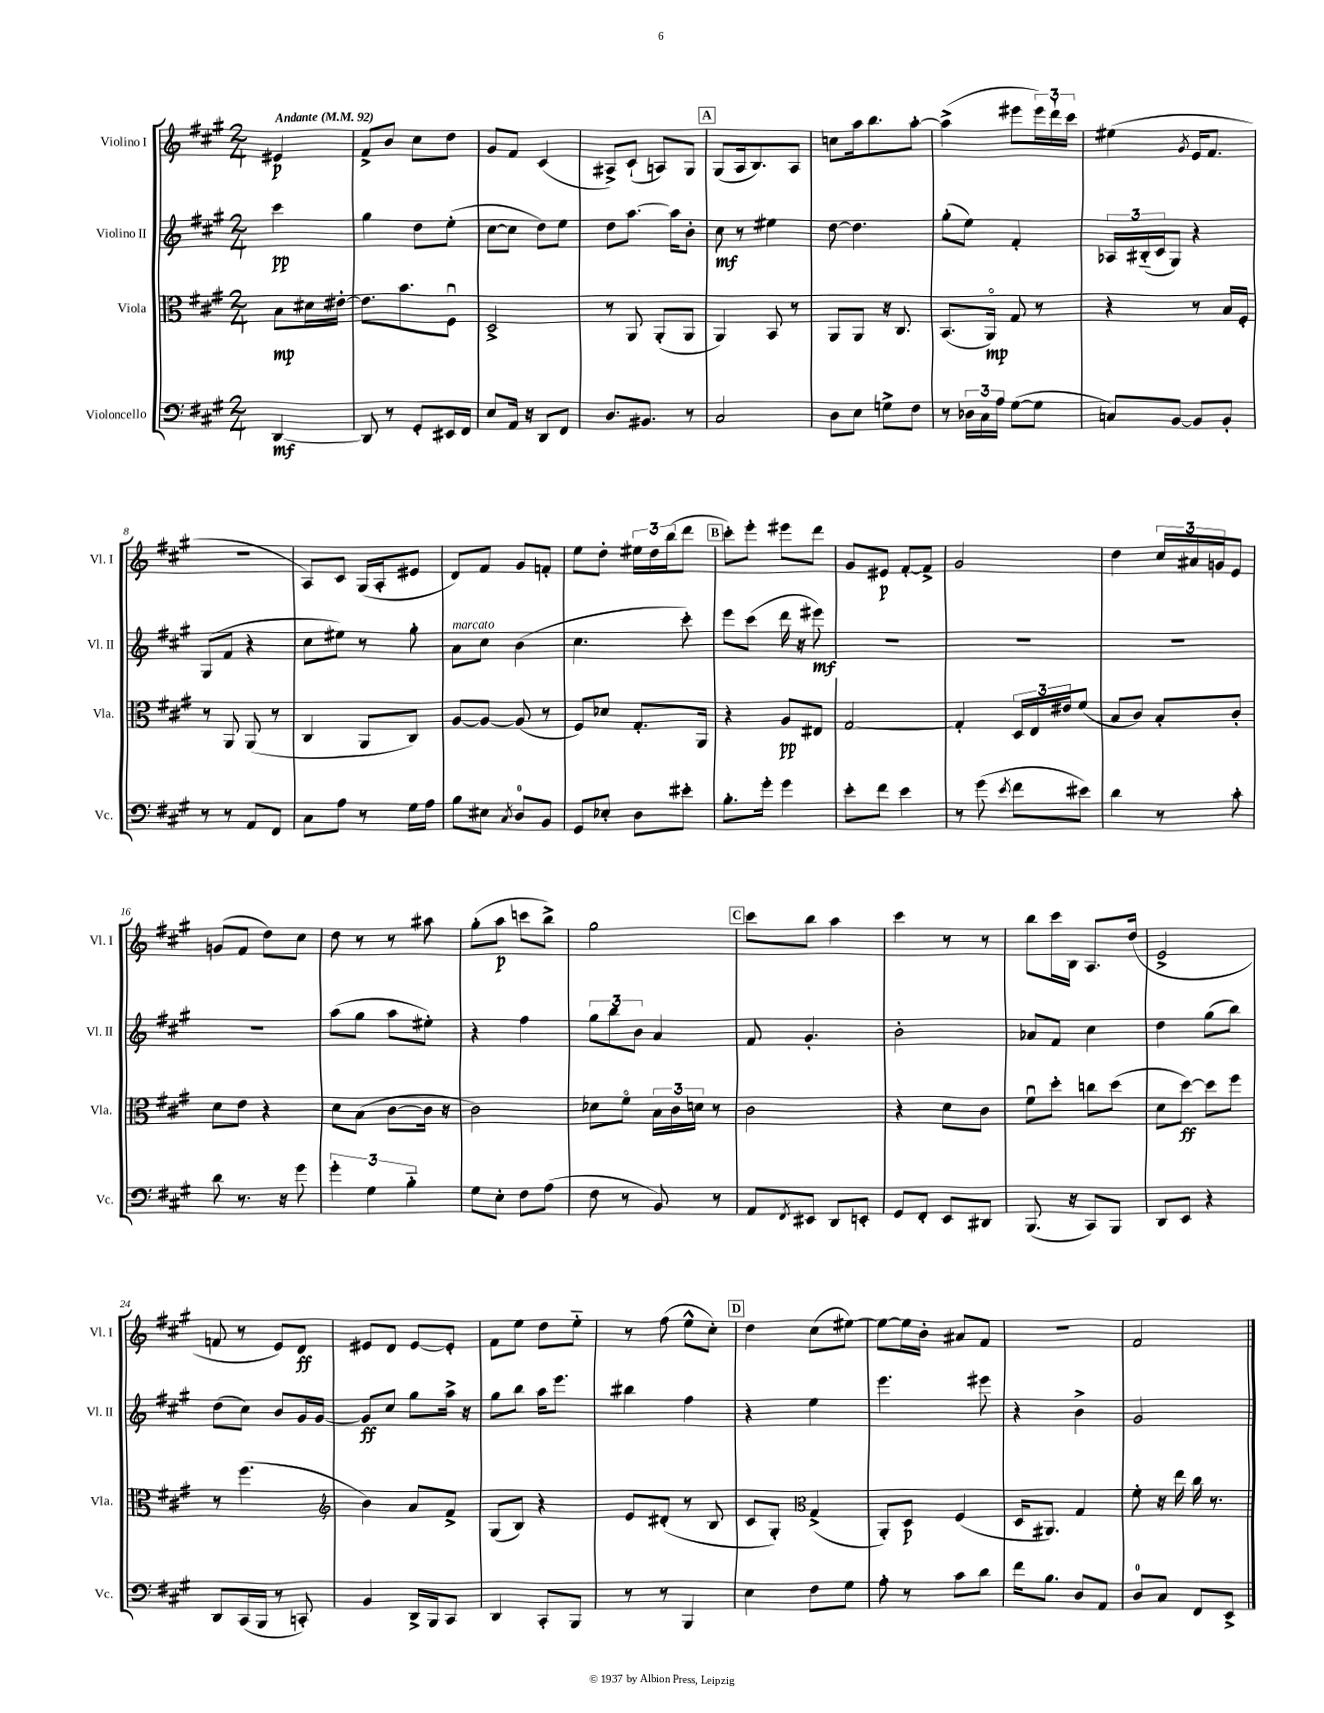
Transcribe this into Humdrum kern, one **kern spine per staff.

**kern	**kern	**kern	**kern
*staff4	*staff3	*staff2	*staff1
*clefF4	*clefC3	*clefG2	*clefG2
*k[f#c#g#]	*k[f#c#g#]	*k[f#c#g#]	*k[f#c#g#]
*M2/4	*M2/4	*M2/4	*M2/4
*MM92	*MM92	*MM92	*MM92
[4DD	8B	4ccc#	4e#
.	16d#	.	.
.	[16e#'	.	.
=	=	=	=
8DD]	8.e#]	4gg#	8f#^
8r	.	.	8b
.	8.b	.	.
8GG#'	.	8dd	8cc#
16EE#	8F#u	(8ee'	8dd
16FF#	.	.	.
=	=	=	=
8E	2D^	[8cc#	8g#
16AA	.	8cc#]	8f#
16r	.	.	.
8DD	.	8dd)	(4c#
8FF#	.	8ee	.
=	=	=	=
8.D	8r	8dd	8A#^)
.	8AA	[8.aa	(8c#`
8.BB#	.	.	.
.	(8AA'	.	8A)
.	.	16aa]	.
8r	8AA	8b'	8G#
=	=	=	=
2C#	4AA)	8cc#	(8G#
.	.	8r	16A
.	.	.	8.B)
.	8BB	4ee#	.
.	8r	.	8A
=	=	=	=
8D	8AA	[8dd	8cc
8E	8AA	4.dd]	16aa
.	.	.	8.bb
8G^	16r	.	.
.	8.C#	.	.
8F#	.	.	[8aa'
=	=	=	=
8r	(8.BB	(8gg#'	(4aa^]
24D-	.	8ee)	.
24C#	.	.	.
.	16AAo)	.	.
24A	.	.	.
([8G#	8G#	4f#'	8eee#
8G#]	8r	.	24eee#)
.	.	.	24ddd`
.	.	.	24ccc#
=	=	=	=
8C)	4r	24A-	(4ee#
.	.	(24B#'~	.
.	.	24c#	.
[8BB	.	8G#)	.
.	.	.	8qg#
8BB]	8r	4r	16e
.	.	.	8.f#
8BB'	16B	.	.
.	16F#'	.	.
=	=	=	=
8r	8r	(8G#	2r
8r	8AA	8f#	.
8AA	(8AA	4r	.
8FF#	8r	.	.
=	=	=	=
8C#	4C#	8cc#	8A)
8A	.	8ee#)	8c#
8r	8AA	8r	(16G#
.	.	.	16A'
16G#	8C#)	8gg#'	8e#
16A	.	.	.
=	=	=	=
8B	[8A	8a	8d)
8E#	8A_	8cc#	8f#
8qC#	.	.	.
8D	(8A]	(4b	8g#
8BB	8r	.	8f'
=	=	=	=
8GG#	8F#)	4.cc#	8ee
8E-'	8d-	.	8dd'
8D	8.G#'	.	24ee#
.	.	.	24dd
.	.	.	(24bb
8e#'	.	8ccc#')	8ddd
.	16AA	.	.
=	=	=	=
8.B'	4r	8eee	8ccc#')
.	.	(8ccc#	8eee'
16g#'	.	.	.
4g#	8A	16ddd	8eee#
.	.	16r	.
.	8E#	8eee#)	8ddd
=	=	=	=
8e'	[2G#	2r	8g#
8f#	.	.	8e#
4e	.	.	[8f#'
.	.	.	8f#^]
=	=	=	=
8r	4G#']	2r	2g#
(8g#	.	.	.
8qe	.	.	.
8f#	24D	.	.
.	24E	.	.
.	24e#	.	.
8e#)	(8f#	.	.
=	=	=	=
4d	8B	2r	4dd
.	8c#)	.	.
8r	8B'	.	24cc#
.	.	.	24a#
.	.	.	24g
8c#'	8c#'	.	8e
=	=	=	=
8d	8d	2r	(8g
8.r	8e	.	8f#
.	4r	.	8dd)
16r	.	.	.
8g#	.	.	8cc#
=	=	=	=
6g#'	8d	(8aa	8dd
.	(8B	8gg#	8r
6G#	.	.	.
.	[8c#	8aa	8r
6B'~	.	.	.
.	16c#]	8ee#')	8aa#
.	16r	.	.
=	=	=	=
8G#	2c#)	4r	(8gg#'
8E'	.	.	8aa
8F#	.	4ff#	8ccc
(8A	.	.	8bb^)
=	=	=	=
8F#	8d-	12gg#	2gg#
.	.	12bb	.
8r	8f#o	.	.
.	.	12b	.
8BB)	24B	4a	.
.	24c#	.	.
.	24d	.	.
8r	8r	.	.
=	=	=	=
8AA	2c#	8f#	8ccc#
8qFF#	.	.	.
8EE#	.	4.g#'	8bb
8DD	.	.	4aa
8EE'	.	.	.
=	=	=	=
8GG#	4r	2b'	4ccc#
8FF#'	.	.	.
8EE	8d	.	8r
8DD#	8c#	.	8r
=	=	=	=
(8.BBB	8f#u	8a-	8bb
.	8dd'	8f#	16ccc#
16r	.	.	16B
8CC#)	8cc	4cc#	8.A
8BBB	(8dd	.	.
.	.	.	(16dd
=	=	=	=
8DD	8d	4dd	2e^
8EE	[8dd)	.	.
4r	8dd]	(8gg#	.
.	8ff#	8bb)	.
=	=	=	=
8DD	8r	(8dd	8f
(16CC#	(4.ff#	8cc#)	8r
16BBB	.	.	.
8r	.	8b	8e)
8CC')	.	16g#	8d
.	.	[16g#	.
=	=	=	=
*	*clefG2	*	*
4BB	4b)	8g#]	8e#
.	.	8cc#	8d
16DD^	8a	8gg#	[8e#
16BBB	.	.	.
8CC#	8f#^	16aa^	8e#']
.	.	16r	.
=	=	=	=
4DD	(8G#	8gg#	8f#
.	8B)	8bb	8ee
8CC#'	4r	16aa	8dd
.	.	8.eee	.
8BBB	.	.	8ee'~
=	=	=	=
8r	8e	4bb#	8r
8r	(8d#'	.	(8ff#
4BBB	8r	4ff#	8ee^^
.	8B	.	8cc#')
=	=	=	=
4E	8c#	4r	4dd
.	8G#')	.	.
*	*clefC3	*	*
8F#	(4G#^	4ee	(8cc#
8G#	.	.	[8ee#)
=	=	=	=
8A'	8AA')	4.eee	8ee#_
8r	8D	.	16ee#]
.	.	.	16b'
8c#	(4F#	.	8a#
8d	.	8eee#	8f#
=	=	=	=
16f#	16D	4r	2r
8.B	8.AA#)	.	.
8D	4G#	4b^	.
8AA	.	.	.
=	=	=	=
8D	8f#'	2g#	2f#
8C#	16r	.	.
.	16ee	.	.
8FF#	16cc#	.	.
.	8.r	.	.
8EE^	.	.	.
==	==	==	==
*-	*-	*-	*-
